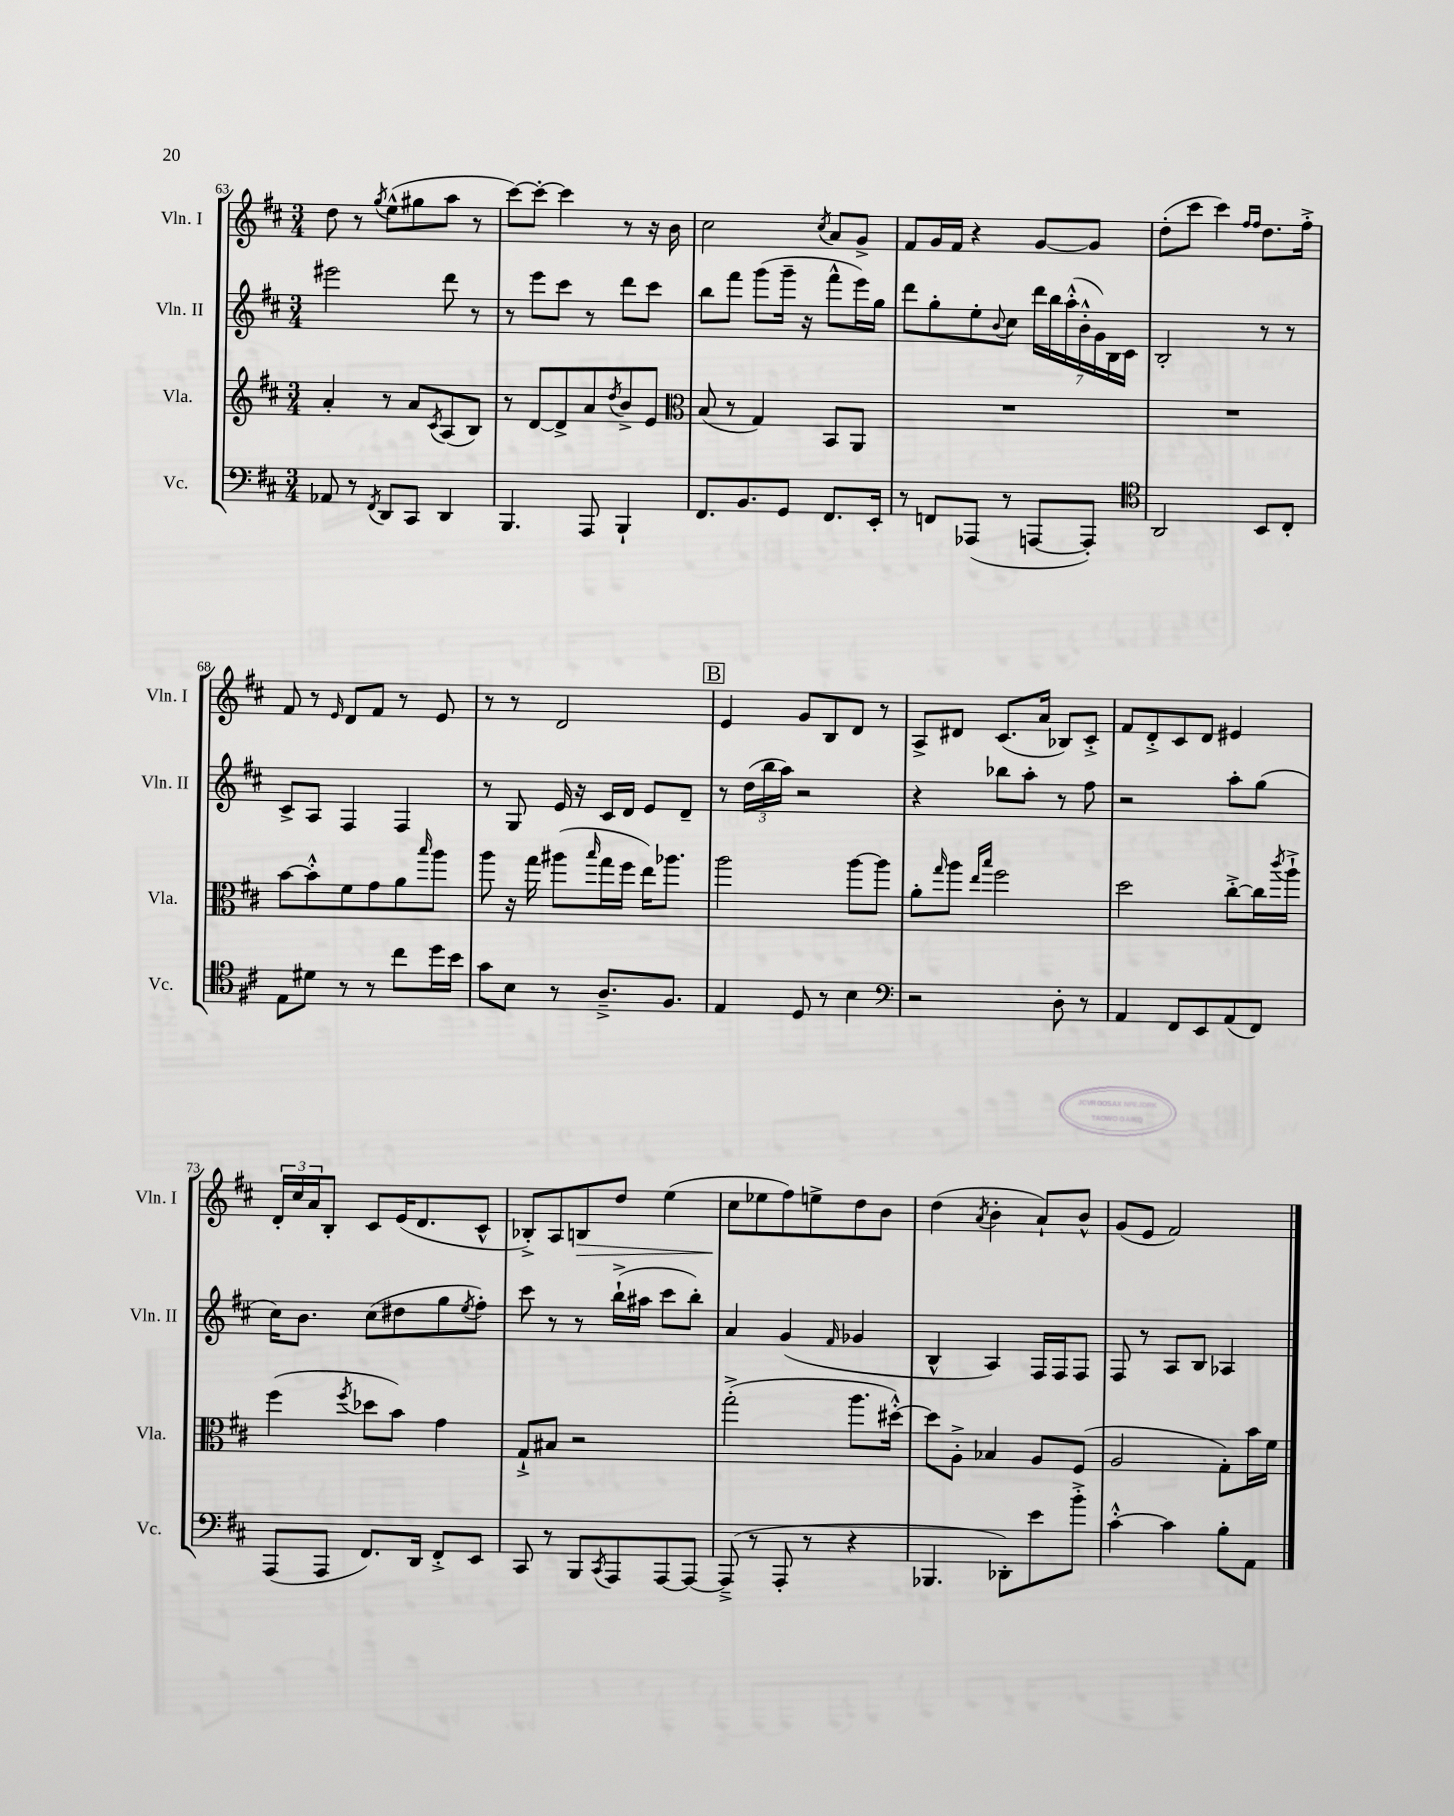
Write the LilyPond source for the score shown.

<<
\new StaffGroup <<
\new Staff = "s0" \with { instrumentName = "Vln. I" shortInstrumentName = "Vln. I" } {
    \clef treble \key d \major \numericTimeSignature \time 3/4
    d''8 r8 \acciaccatura { g''8 } e''8-^( gis''8 a''8 r8 |
    cis'''8~) cis'''8~-. cis'''4 r8 r16 b'16 |
    cis''2 \acciaccatura { cis''8 } a'8 g'8-> |
    fis'8 g'16 fis'16 r4 g'8~ g'8 |
    d''8-.( cis'''8 cis'''4) \grace { fis''16 fis''16 } d''8. fis''16-.-> |
    fis'8 r8 \grace { e'16 } d'8 fis'8 r8 e'8 |
    r8 r8 d'2 |
    \mark \markup { \box "B" } e'4 g'8 b8 d'8 r8 |
    a8-> dis'8 cis'8.( a'16 bes8) cis'8-.-> |
    fis'8 d'8-.-> cis'8 d'8 eis'4 |
    \tuplet 3/2 { d'16-. cis''16 a'16 } b8-. cis'8 e'16( d'8. cis'8-^ |
    bes8-.->) a8 b8\> d''8 e''4( |
    cis''8\! ees''8 fis''8) e''8-> d''8 b'8 |
    d''4( \acciaccatura { a'8 } b'4-. a'8-!) b'8-^ |
    g'8( e'8 fis'2) \bar "|." |
}
\new Staff = "s1" \with { instrumentName = "Vln. II" shortInstrumentName = "Vln. II" } {
    \clef treble \key d \major \numericTimeSignature \time 3/4
    eis'''2 d'''8 r8 |
    r8 e'''8 cis'''8 r8 d'''8 cis'''8 |
    b''8 fis'''8 g'''8( g'''16-- r16 fis'''8-^ e'''16) g''16 |
    d'''8 g''8-. e''8-. \appoggiatura { b'8 } cis''8 \tuplet 7/4 { d'''16 b''16 a''16-.-^( b'16-.-^ g'16) b16 cis'16 } |
    b2-. r8 r8 |
    cis'8-> a8 fis4 fis4 |
    r8 g8 e'16 r16 cis'16 d'16 e'8 d'8-- |
    \mark \markup { \box "B" } r8 \tuplet 3/2 { d''16( b''16 a''16) } r2 |
    r4 bes''8 a''8-. r8 fis''8 |
    r2 a''8-. g''8( |
    cis''16) b'8. cis''8( dis''8 g''8 \acciaccatura { e''8 } fis''8-.) |
    cis'''8 r8 r8 b''16-!->( ais''16 cis'''8 b''8-.) |
    a'4 g'4( \grace { fis'16 } ges'4 |
    b4-^ a4) fis16 fis16 fis8 |
    fis8 r8 a8 b8 aes4 \bar "|." |
}
\new Staff = "s2" \with { instrumentName = "Vla." shortInstrumentName = "Vla." } {
    \clef treble \key d \major \numericTimeSignature \time 3/4
    a'4-. r8 a'8 \acciaccatura { cis'8 } a8( b8) |
    r8 d'8~ d'8-> a'8 \acciaccatura { d''8 } b'8-> e'8 |
    \clef alto b8( r8 g4) b,8 a,8 |
    R2. |
    R2. |
    b'8~ b'8-.-^ fis'8 g'8 a'8 \grace { b''16 } a''8 |
    a''8 r16 g''16 ais''8( \grace { b''16 } g''16 fis''16 e''16) aes''8. |
    \mark \markup { \box "B" } a''2 a''8~ a''8 |
    a'8-. \grace { g''16 } a''8 \grace { e''16 b''16 } fis''2 |
    d''2 cis''8~-.-> cis''16 \acciaccatura { cis'''8 } a''16-!-> |
    fis''4( \acciaccatura { fis''8 } des''8 b'8) g'4 |
    g8-!-> bis8 r2 |
    g''2-.->( a''8. dis''16~-.-^) |
    dis''8 a8-.-> bes4 a8 fis8( |
    a2 g8-.) b'16 fis'16 \bar "|." |
}
\new Staff = "s3" \with { instrumentName = "Vc." shortInstrumentName = "Vc." } {
    \clef bass \key d \major \numericTimeSignature \time 3/4
    aes,8 r8 \acciaccatura { fis,8 } d,8 cis,8 d,4 |
    b,,4. a,,8 b,,4-! |
    fis,8. b,8. g,8 fis,8. e,16-. |
    r8 f,8 aes,,8( r8 a,,8~ a,,8-.) |
    \clef tenor a,2 b,8 cis8-. |
    e8 dis'8 r8 r8 cis''8 d''16 b'16 |
    g'8 b8 r8 a8.---> fis8. |
    \mark \markup { \box "B" } e4 d8 r8 b4 |
    \clef bass r2 d8-. r8 |
    a,4 fis,8 e,8 a,8( fis,8) |
    a,,8( a,,8 fis,8.) d,16 fis,8-.-> e,8 |
    cis,8 r8 b,,8 \acciaccatura { cis,8 } a,,8 a,,8~ a,,8~ |
    a,,8--->( r8 a,,8-. r8 r4 |
    bes,,4. des,8-.) e'8 b'8-.-> |
    cis'4~-.-^ cis'4 b8-. a,8 \bar "|." |
}
>>
>>
\layout { \context { \Score currentBarNumber = #63 } }
